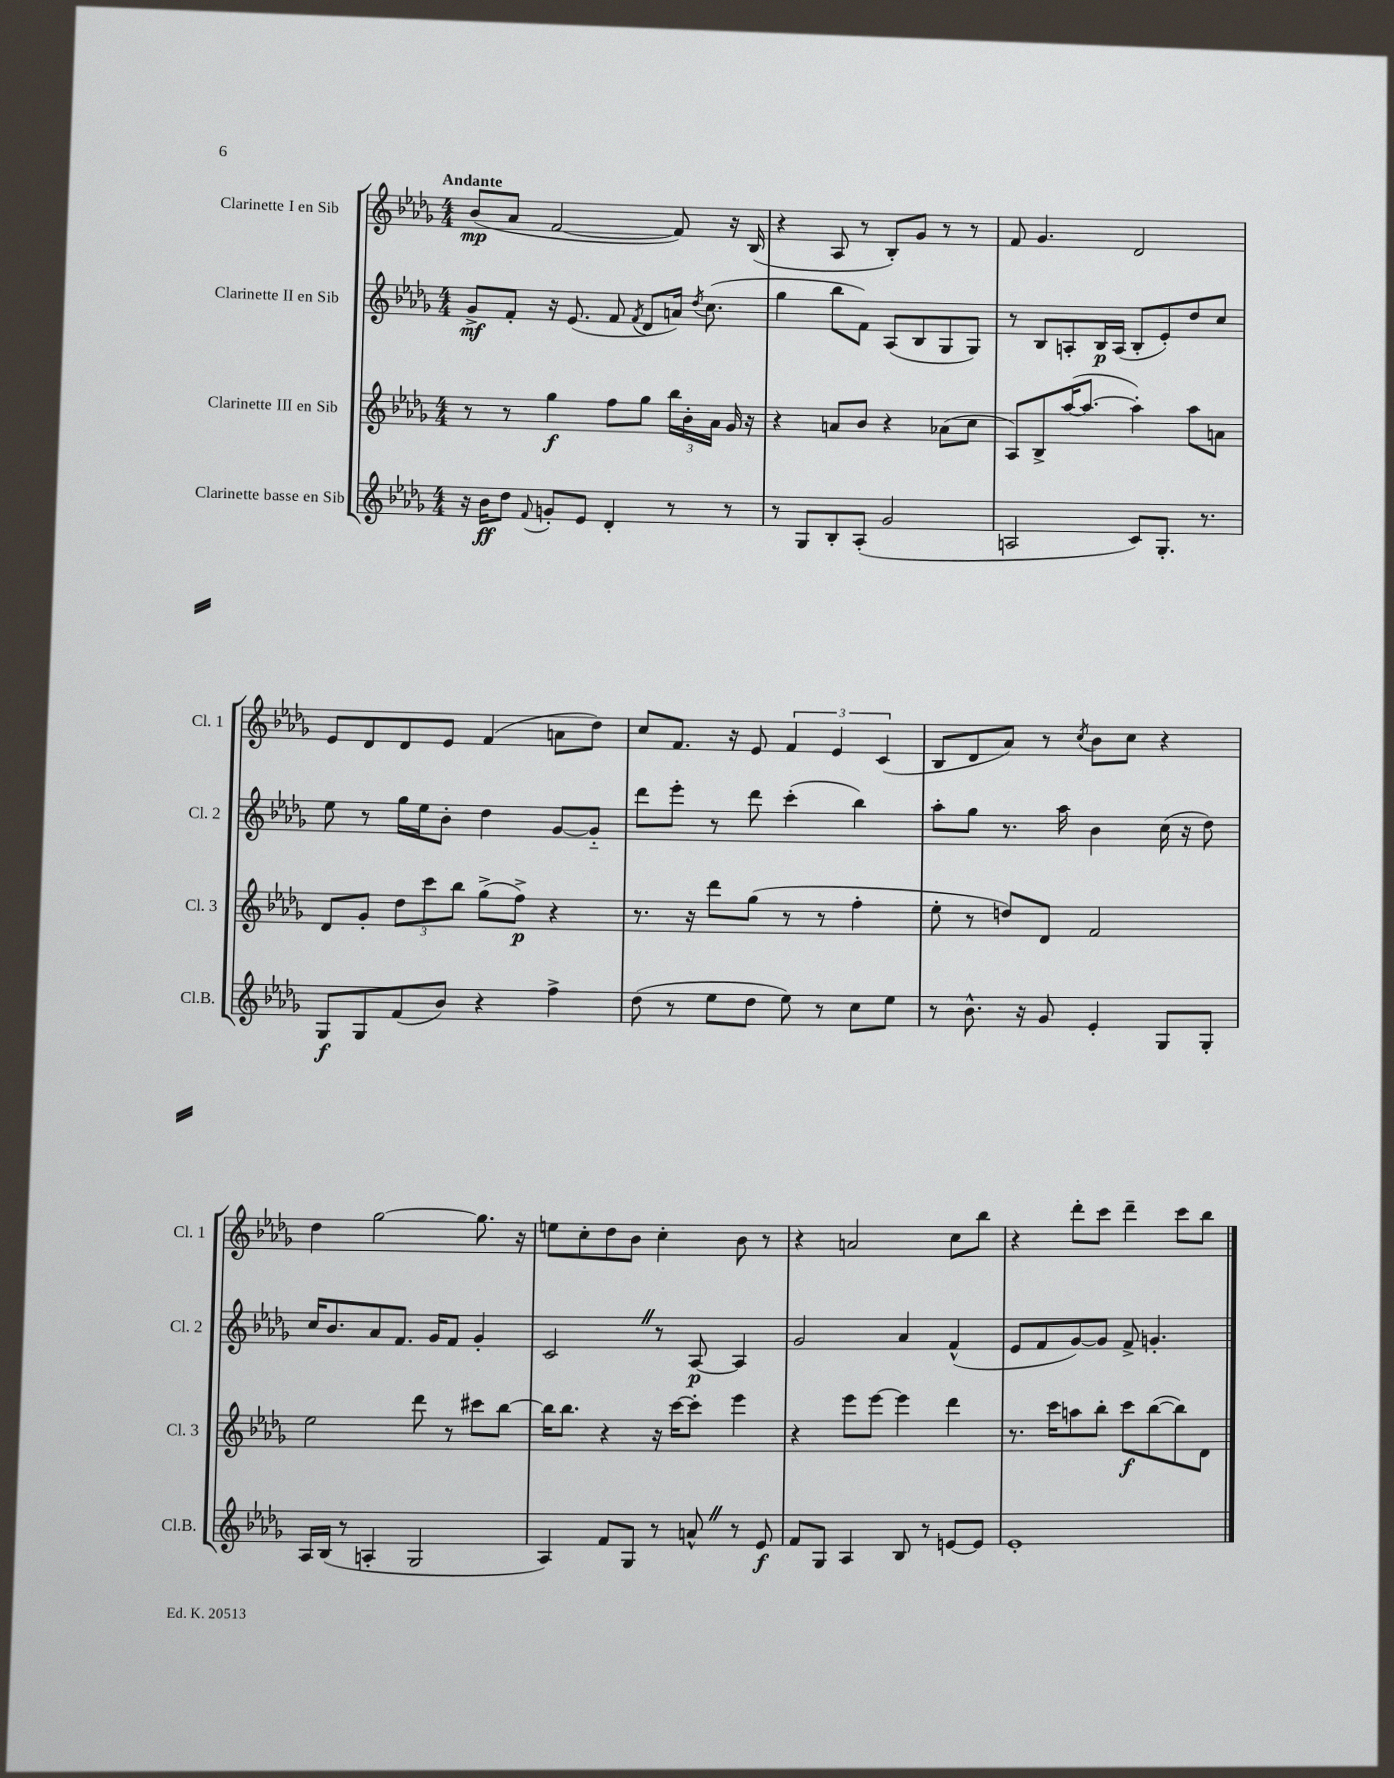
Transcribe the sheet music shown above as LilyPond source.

<<
\new StaffGroup <<
\new Staff = "s0" \with { instrumentName = "Clarinette I en Sib" shortInstrumentName = "Cl. 1" } {
    \clef treble \key des \major \numericTimeSignature \time 4/4 \tempo "Andante"
    \autoBeamOff bes'8[\mp( aes'8] f'2~ f'8) r16 bes16( |
    r4 aes8 r8 bes8[-.) ges'8] r8 r8 |
    f'8 ges'4. des'2 |
    ees'8[ des'8 des'8 ees'8] f'4( a'8[ des''8]) |
    c''8[ f'8.] r16 ees'8 \tuplet 3/2 { f'4 ees'4 c'4( } |
    bes8[ des'8 aes'8]) r8 \acciaccatura { c''8 } bes'8[ c''8] r4 |
    des''4 ges''2~ ges''8. r16 |
    e''8[ c''8-. des''8 bes'8] c''4-. bes'8 r8 |
    r4 a'2 c''8[ bes''8] |
    r4 des'''8[-. c'''8] des'''4-- c'''8[ bes''8] \bar "|." |
}
\new Staff = "s1" \with { instrumentName = "Clarinette II en Sib" shortInstrumentName = "Cl. 2" } {
    \clef treble \key des \major \numericTimeSignature \time 4/4
    \autoBeamOff ges'8[->\mf f'8]-. r16 ees'8.( f'8 \acciaccatura { f'8 } des'8[ a'16]) \acciaccatura { des''8 } c''8.( |
    ges''4 bes''8[ f'8]) aes8[( bes8 ges8 ges8]) |
    r8 bes8[ a8-. bes16\p a16]( bes8[-. ees'8-.) des''8 c''8] |
    ees''8 r8 ges''16[ ees''16 bes'8]-. des''4 ges'8[~ ges'8]-_ |
    des'''8[ ees'''8]-. r8 des'''8 c'''4-.( bes''4) |
    aes''8[-. ges''8] r8. aes''16 bes'4 c''16( r16 des''8) |
    c''16[ bes'8. aes'8 f'8.] ges'16[ f'8] ges'4-. |
    c'2 \once \override BreathingSign.text = \markup { \musicglyph "scripts.caesura.straight" } \breathe r8 aes8~\p aes4 |
    ges'2 aes'4 f'4-^( |
    ees'8[ f'8 ges'8~) ges'8] f'8-> g'4.-. \bar "|." |
}
\new Staff = "s2" \with { instrumentName = "Clarinette III en Sib" shortInstrumentName = "Cl. 3" } {
    \clef treble \key des \major \numericTimeSignature \time 4/4
    \autoBeamOff r8 r8 ges''4\f f''8[ ges''8] \tuplet 3/2 { bes''16[ bes'16-. aes'16] } ges'16 r16 |
    r4 a'8[ bes'8] r4 aes'8[( c''8] |
    aes8[) bes8-> aes''16~( aes''8.]~ aes''4-.) aes''8[ a'8] |
    des'8[ ges'8]-. \tuplet 3/2 { des''8[ c'''8 bes''8] } ges''8[->( f''8]->\p) r4 |
    r8. r16 des'''8[ ges''8]( r8 r8 f''4-. |
    ees''8-. r8 d''8[) des'8] f'2 |
    ees''2 des'''8 r8 cis'''8[ bes''8]~ |
    bes''16[ bes''8.] r4 r16 c'''16[~ c'''8]-. ees'''4 |
    r4 ees'''8[ ees'''8]~ ees'''4 des'''4 |
    r8. c'''16[ a''8 bes''8]-. c'''8[\f bes''8~( bes''8) des'8] \bar "|." |
}
\new Staff = "s3" \with { instrumentName = "Clarinette basse en Sib" shortInstrumentName = "Cl.B." } {
    \clef treble \key des \major \numericTimeSignature \time 4/4
    \autoBeamOff r16 bes'16[\ff des''8] \appoggiatura { f'8 } g'8[-. ees'8] des'4-. r8 r8 |
    r8 ges8[ bes8-. aes8]-.( ges'2 |
    a2 c'8[) ges8.]-. r8. |
    ges8[\f ges8 f'8( bes'8]) r4 f''4-> |
    des''8( r8 ees''8[ des''8] ees''8) r8 c''8[ ees''8] |
    r8 bes'8.-^ r16 ges'8 ees'4-. ges8[ ges8]-. |
    aes16[ bes16]( r8 a4-. ges2 |
    aes4) f'8[ ges8] r8 a'8-^ \once \override BreathingSign.text = \markup { \musicglyph "scripts.caesura.straight" } \breathe r8 ees'8\f |
    f'8[ ges8] aes4 bes8 r8 e'8[~ e'8] |
    ees'1-. \bar "|." |
}
>>
>>
\layout { \context { \Score \remove "Bar_number_engraver" } }
